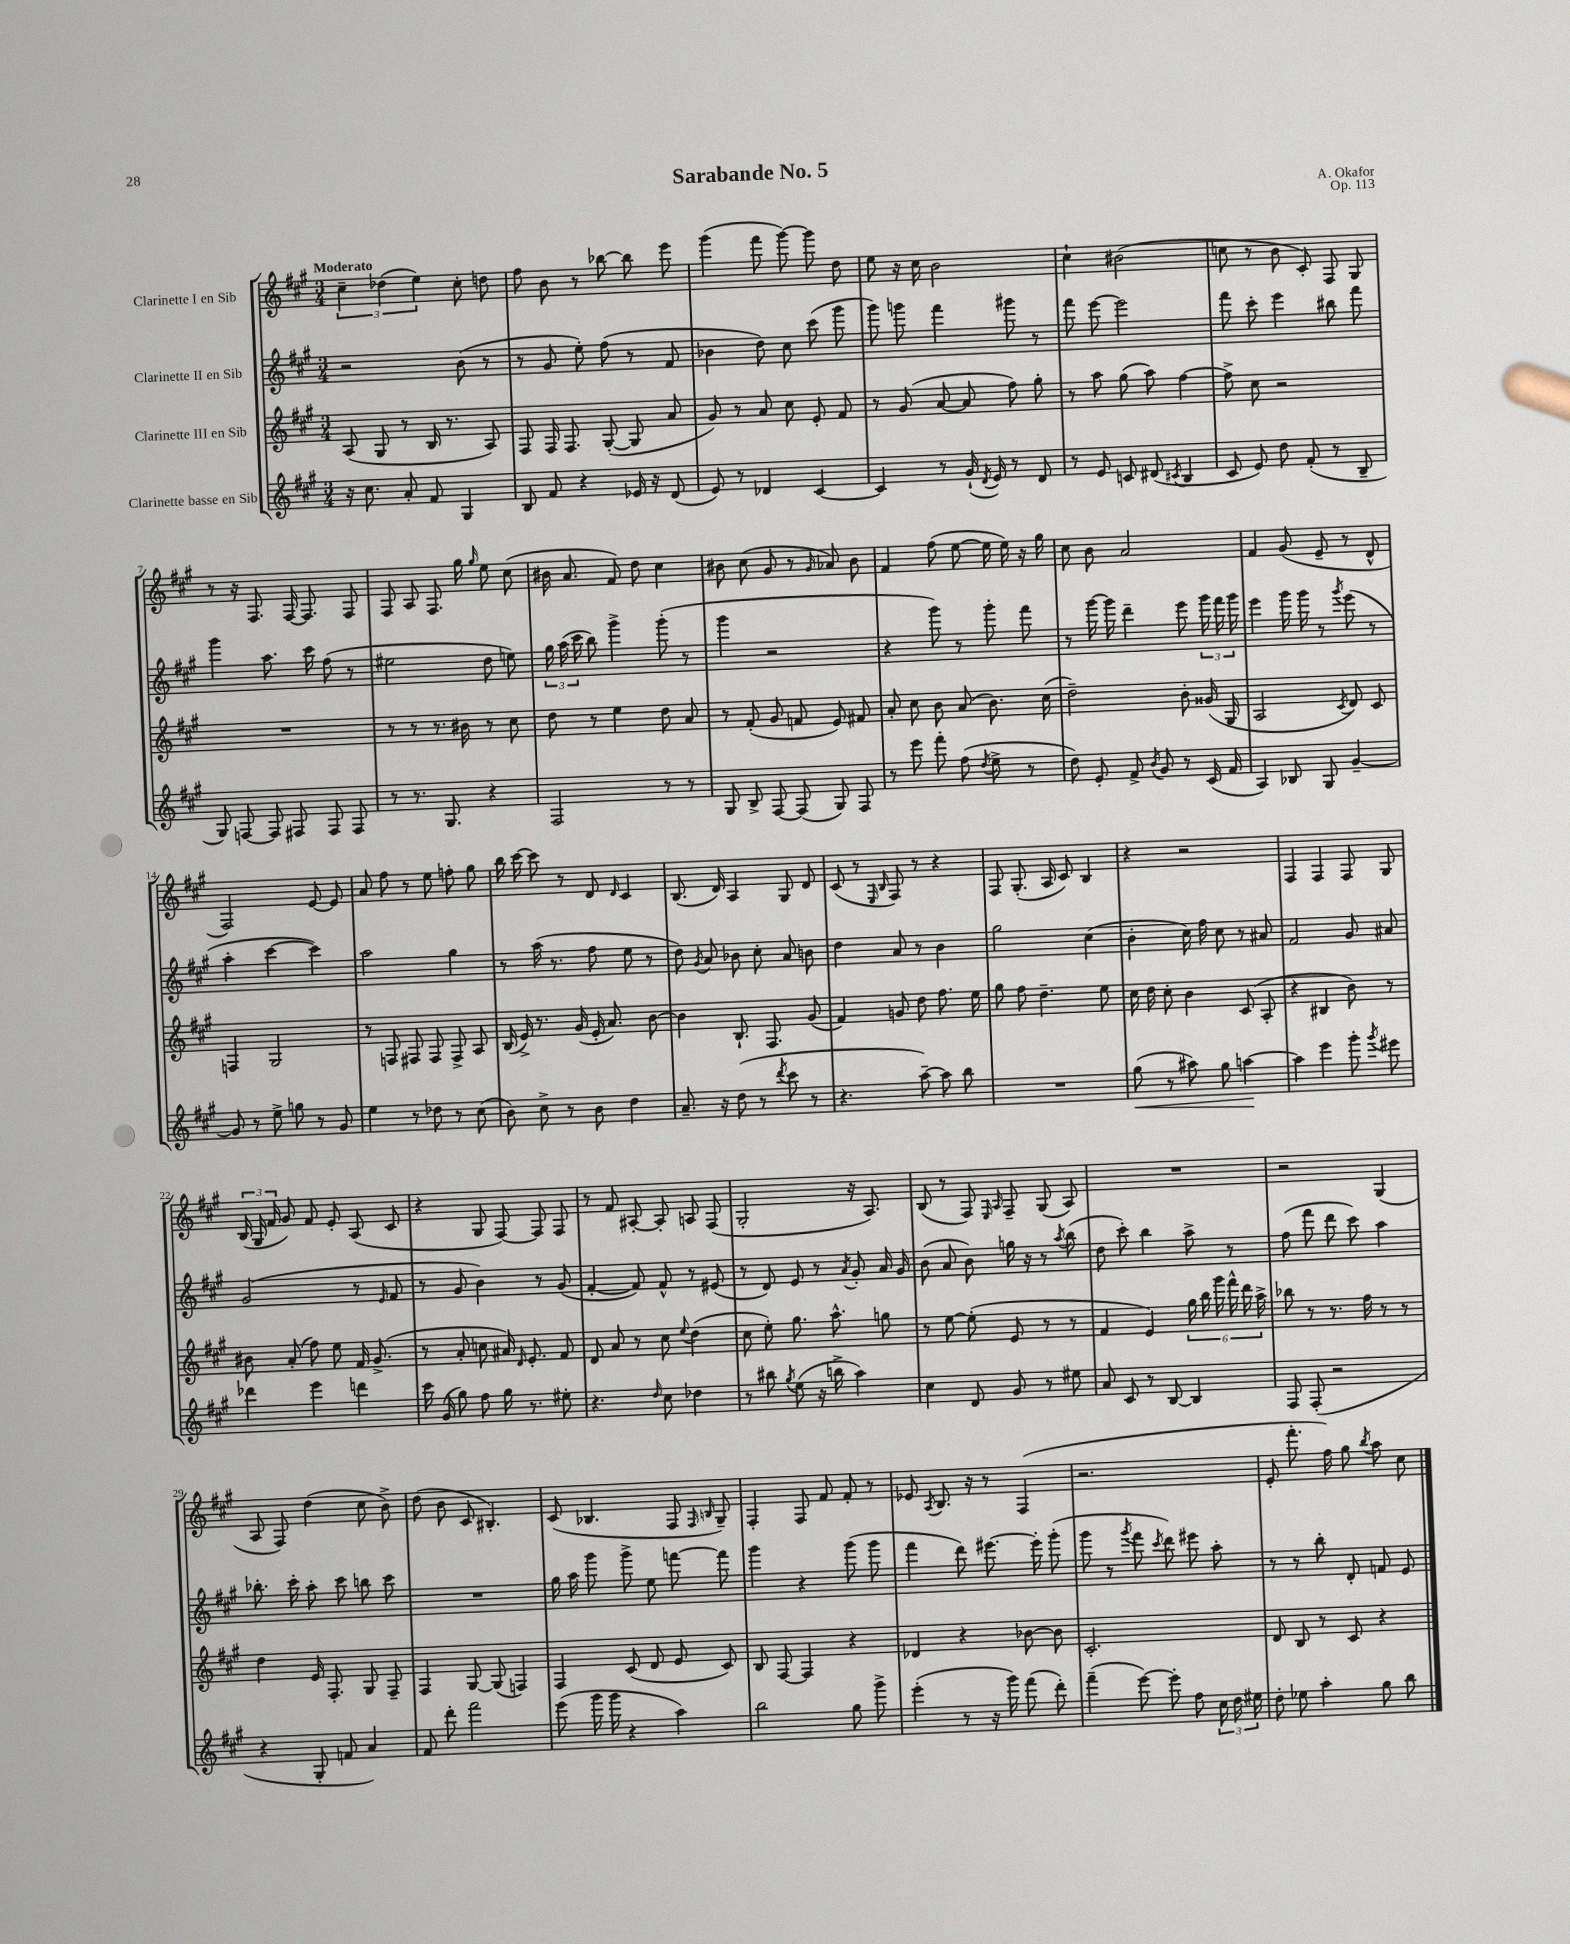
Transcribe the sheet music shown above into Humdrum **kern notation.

**kern	**kern	**kern	**kern
*staff4	*staff3	*staff2	*staff1
*clefG2	*clefG2	*clefG2	*clefG2
*k[f#c#g#]	*k[f#c#g#]	*k[f#c#g#]	*k[f#c#g#]
*M3/4	*M3/4	*M3/4	*M3/4
16r	(8A	2r	6cc#~
8.cc#	.	.	.
.	8G#	.	.
.	.	.	(6dd-
8a'	8r	.	.
.	.	.	6ee)
8f#	16B	.	.
.	8.r	.	.
4G#	.	(8b	8cc#'
.	8A)	8r	8dd
=	=	=	=
8B	8F#	8r	8ff#
8f#	16F#	8g#	8b
.	8.F#	.	.
4r	.	8ee')	8r
.	([8G#'	(8ff#	[8bb-
16e-	8G#]	8r	8bb-]
16r	.	.	.
(8d	8a	8f#	8eee
=	=	=	=
8e)	8g#)	4b-	(4ggg#
8r	8r	.	.
4d-	8a	8dd)	8fff#
.	8cc#	8cc#	[8ggg#)
[4c#	8e'	(8ccc#	8ggg#]
.	8f#	8ggg#	8dd
=	=	=	=
4c#]	8r	8ggg#)	8ee
.	(8g#	8ggg	16r
.	.	.	16cc#
8r	[8a	4fff#	2b
(16g#`	8a]	.	.
8qd	.	.	.
16e)	.	.	.
8r	8ff#)	8ggg#	.
8d	8gg#'	8r	.
=	=	=	=
8r	8r	8fff#	4cc#`
8e	8aa	[8eee	.
8c	(8gg#	2eee]	(2b#
(8d#	8aa)	.	.
8qc#	.	.	.
4B	[4ff#	.	.
=	=	=	=
8c#	8ff#^]	8fff#	8cc
8e)	8cc#	8ccc#'	8r
8dd	2r	4eee	8b
(8f#'	.	.	8c#')
8r	.	8bb#	8F#
8B~	.	8fff#	8G#
=	=	=	=
8G#)	2.r	4ggg#	8r
[8F	.	.	16r
.	.	.	8.F#
8F]	.	8.aa	.
8F#	.	.	[16F#
.	.	16ccc#	8.F#]
8F#	.	(8ff#	.
8F#	.	8r	8F#
=	=	=	=
8r	8r	2ee#	8F#
8.r	8r	.	8A
.	8.r	.	8.F#
8.G#	.	.	.
.	16b#	.	16gg#
.	.	.	16qqgg#
4r	8r	8dd	8ee
.	8cc#	8ee)	(8cc#
=	=	=	=
2F#	8dd	24gg#	16b#
.	.	(24aa	.
.	.	.	8.a
.	.	24ccc#	.
.	8r	8bb)	.
.	4ee	4ggg#^	8f#)
.	.	.	8dd
8r	8dd	(8ggg#'	4cc#
8r	8a	8r	.
=	=	=	=
8G#	8r	4ggg#	8b#
8B^	(8f#'	.	(8cc#
[8F#	8g#	2r	8g#
(8F#]	8f	.	8r
.	.	.	16qqg#
8G#)	8e)	.	8a-)
8F#	8f#	.	8b#
=	=	=	=
8r	8a'	4r	4f#
8eee	8cc#	.	.
8fff#'	8b	8ggg#)	(8ff#
(8ff#	(8a	8r	[8ee
8qdd	.	.	.
8ee^	8.b)	8ggg#'	16ee]
.	.	.	16ee)
8r	.	8fff#	16r
.	(16cc#	.	16gg#
=	=	=	=
8dd)	2dd~)	8r	8cc#
8e'	.	[16ggg#	8b
.	.	16ggg#]	.
8f#^	.	4ddd~	2a
8qb	.	.	.
8g#	.	.	.
8r	8b'	8eee	.
(16c#	(16g##	24ggg#	.
.	.	24fff#	.
16f#	16G#	.	.
.	.	24ggg#	.
=	=	=	=
4A)	2A	4eee	4f#
8B-	.	16ggg#	(8g#
.	.	16ggg#	.
8G#	.	8r	8e~
.	8qc#	8qggg#	.
[4g#~	8d)	(8eee	8r
.	8c#	8r	8d^^
=	=	=	=
8g#]	4F	4aa'	2F#)
8r	.	.	.
8ee^	2G#	[4ccc#	.
8gg	.	.	.
8r	.	4ccc#])	[8e
8g#	.	.	8e]
=	=	=	=
4ee	8r	2aa	8a
.	8F	.	8ff#
8r	8F#	.	8r
8dd-	8F#	.	8ee
8r	8F#^	4gg#	8ff'
(8cc#	8A	.	8gg#
=	=	=	=
8b)	(16B	8r	16bb
.	16e^)	.	[16ccc#
8cc#^	8.r	(16aa	8ccc#]
.	.	8.r	.
8r	.	.	8r
.	(16g#	.	.
8b	16e'	8ff#	8d
.	8.a)	.	.
.	.	.	16qqd
4dd	.	8ee	4c#
.	[8b	8r	.
=	=	=	=
8.a~	4b]	8dd)	(8.B
.	.	8qg#	.
.	.	8a	.
16r	.	.	16d)
(8dd	8.B`	8b-	4A
8r	.	8cc#'	.
.	8.F#	.	.
8qddd	.	.	.
8ccc#	.	8a	8G#
8r	(8g#	8b	8d
=	=	=	=
4.r	4f#)	4dd	(8c#
.	.	.	8r
.	.	.	16qqE
.	.	.	16qqB
.	8g	8a	8F#)
[8aa~)	8dd	8r	8r
8aa]	8.ff#	4b	4r
8bb	.	.	.
.	16ee	.	.
=	=	=	=
2.r	8gg#	2gg#	8F#
.	8ff#	.	(8.G#'
.	4.dd~	.	.
.	.	.	16A
.	.	.	8c#)
.	.	(4cc#	4B
.	8ee	.	.
=	=	=	=
(8gg#	16cc#	4b'	4r
.	16dd	.	.
8r	8cc#'	.	.
8aa#)	4b	16cc#)	2r
.	.	16ff#	.
8gg#	.	8cc#	.
[4aa	(8c#	8r	.
.	8A'	8a#	.
=	=	=	=
4aa]	4r	2f#	4F#
4eee	4B#	.	4F#
8ggg#'	8b)	8g#	8F#
8qggg#	.	.	.
8eee#	8r	8a#	8G#
=	=	=	=
4ddd-	8b#	(2g#	(24B
.	.	.	24G#
.	.	.	24f#
.	(8a'	.	8g#)
4eee	8ff#)	.	8f#
.	8ee	.	8e'
4ddd	16f#	8r	(8A
.	(8.g#^	.	.
.	.	16qqe	.
.	.	8f#	8c#
=	=	=	=
16ccc#	8r	8r	4r
(16g#	.	.	.
8gg#)	8a'	8g#	.
8ff#	8cc	4b)	8G#
16gg#	16a#)	.	[8F#)
.	16qqd	.	.
8.r	8.e'	.	.
.	.	8r	8F#]
8ee#'	8f#	(8g#	8F#
=	=	=	=
4.r	8d	[4f#'	8r
.	8a	.	8f#
.	8r	8f#])	[8A#'
16qqdd	.	.	.
8cc#	8cc#	8f#^^	8A#']
.	8qqee	.	.
4dd-	(4dd	8r	8A
.	.	(8e#	(8F#
=	=	=	=
8r	8cc#	8r	2G#'
8bb#	8ee')	8d)	.
8qgg#	.	.	.
(8ee	8.gg#	8e	.
16r	.	8r	.
16bb^	8.aa^^	.	.
.	.	8qa	.
4aa)	.	8g#'	16r
.	.	.	8.A)
.	8gg	16a	.
.	.	16g#	.
=	=	=	=
4cc#	8r	(8b	(8B
.	[8ee	8a	8r
8d	(8ee']	8b)	8F#)
.	.	.	16qqE
.	.	.	16qqA
8g#	8e	16gg	8F#~
.	.	16r	.
8r	8r	8r	(8G#
.	.	8qaa	.
8ee#	8r	(8bb	8A)
=	=	=	=
8a	4f#	8dd	2.r
8c#	.	8ccc#')	.
8r	4e)	4bb	.
[8B	.	.	.
4B]	24gg#	8aa^	.
.	24bb	.	.
.	24ggg#	.	.
.	24fff#^^	8r	.
.	24ddd	.	.
.	24aa^	.	.
=	=	=	=
8F#	8bb-	(8ff#	2r
(8F#'	8r	8fff#	.
2r	8.r	8ddd	.
.	.	8ccc#)	.
.	16ff#	.	.
.	8r	4aa	(4G#
.	8r	.	.
=	=	=	=
4r	4dd	8.bb-'	8A
.	.	.	8F#)
.	.	16ccc#'	.
8G#'	16e	8aa'	(4dd
.	8.F#'	.	.
8f	.	8ccc#	.
4a)	8G#	8bb	8cc#
.	8F#~	8ccc#	8b^)
=	=	=	=
8f#	4F#	2.r	(8dd
8ddd'	.	.	8b
2fff#	[8G#	.	8c#
.	(8G#]	.	4.B#')
.	4F)	.	.
=	=	=	=
(8eee	4F#	16gg#	(8c#
.	.	16aa	.
16ggg#	.	8ggg#	4.B-
16ggg#	.	.	.
4r	(8c#	8ggg#^	.
.	8d	8ee	.
4aa)	8e	[8fff	8F#
.	.	.	16qqF#
.	.	.	16qqB
.	8c#)	8fff]	8G#~)
=	=	=	=
2bb	8B	4ggg#	4F#'
.	[8F#	.	.
.	4F#]	4r	8F#
.	.	.	8f#
8gg#	4r	(8ggg#	8f#'
8ggg#^	.	8ggg#	8r
=	=	=	=
(4eee'	4d-	4fff#	8e-
.	.	.	8qA
.	.	.	8.B
8r	4r	8ddd)	.
.	.	.	16r
16r	.	[8.eee#	8r
16ggg#)	.	.	.
(8fff#	[8b-	.	(4F#
.	.	16eee#']	.
8ddd')	8b-]	(8ggg#'	.
=	=	=	=
(4fff#~	2.c#'	8ggg#	2.r
.	.	8r	.
.	.	8qggg#	.
[8eee)	.	8fff#	.
.	.	8qccc#	.
8eee']	.	8ddd)	.
8ff#	.	8eee#	.
24cc#	.	8aa'	.
24dd	.	.	.
24ee#	.	.	.
=	=	=	=
8dd'	8d	8r	8e'
8ee-	8B	8r	8.fff#'
4aa'	8r	8bb'	.
.	.	.	16ff#)
.	8c#	8d'	8gg#
.	.	.	8qbb
8gg#	4r	8f	8aa
8bb	.	8e	8cc#
==	==	==	==
*-	*-	*-	*-
